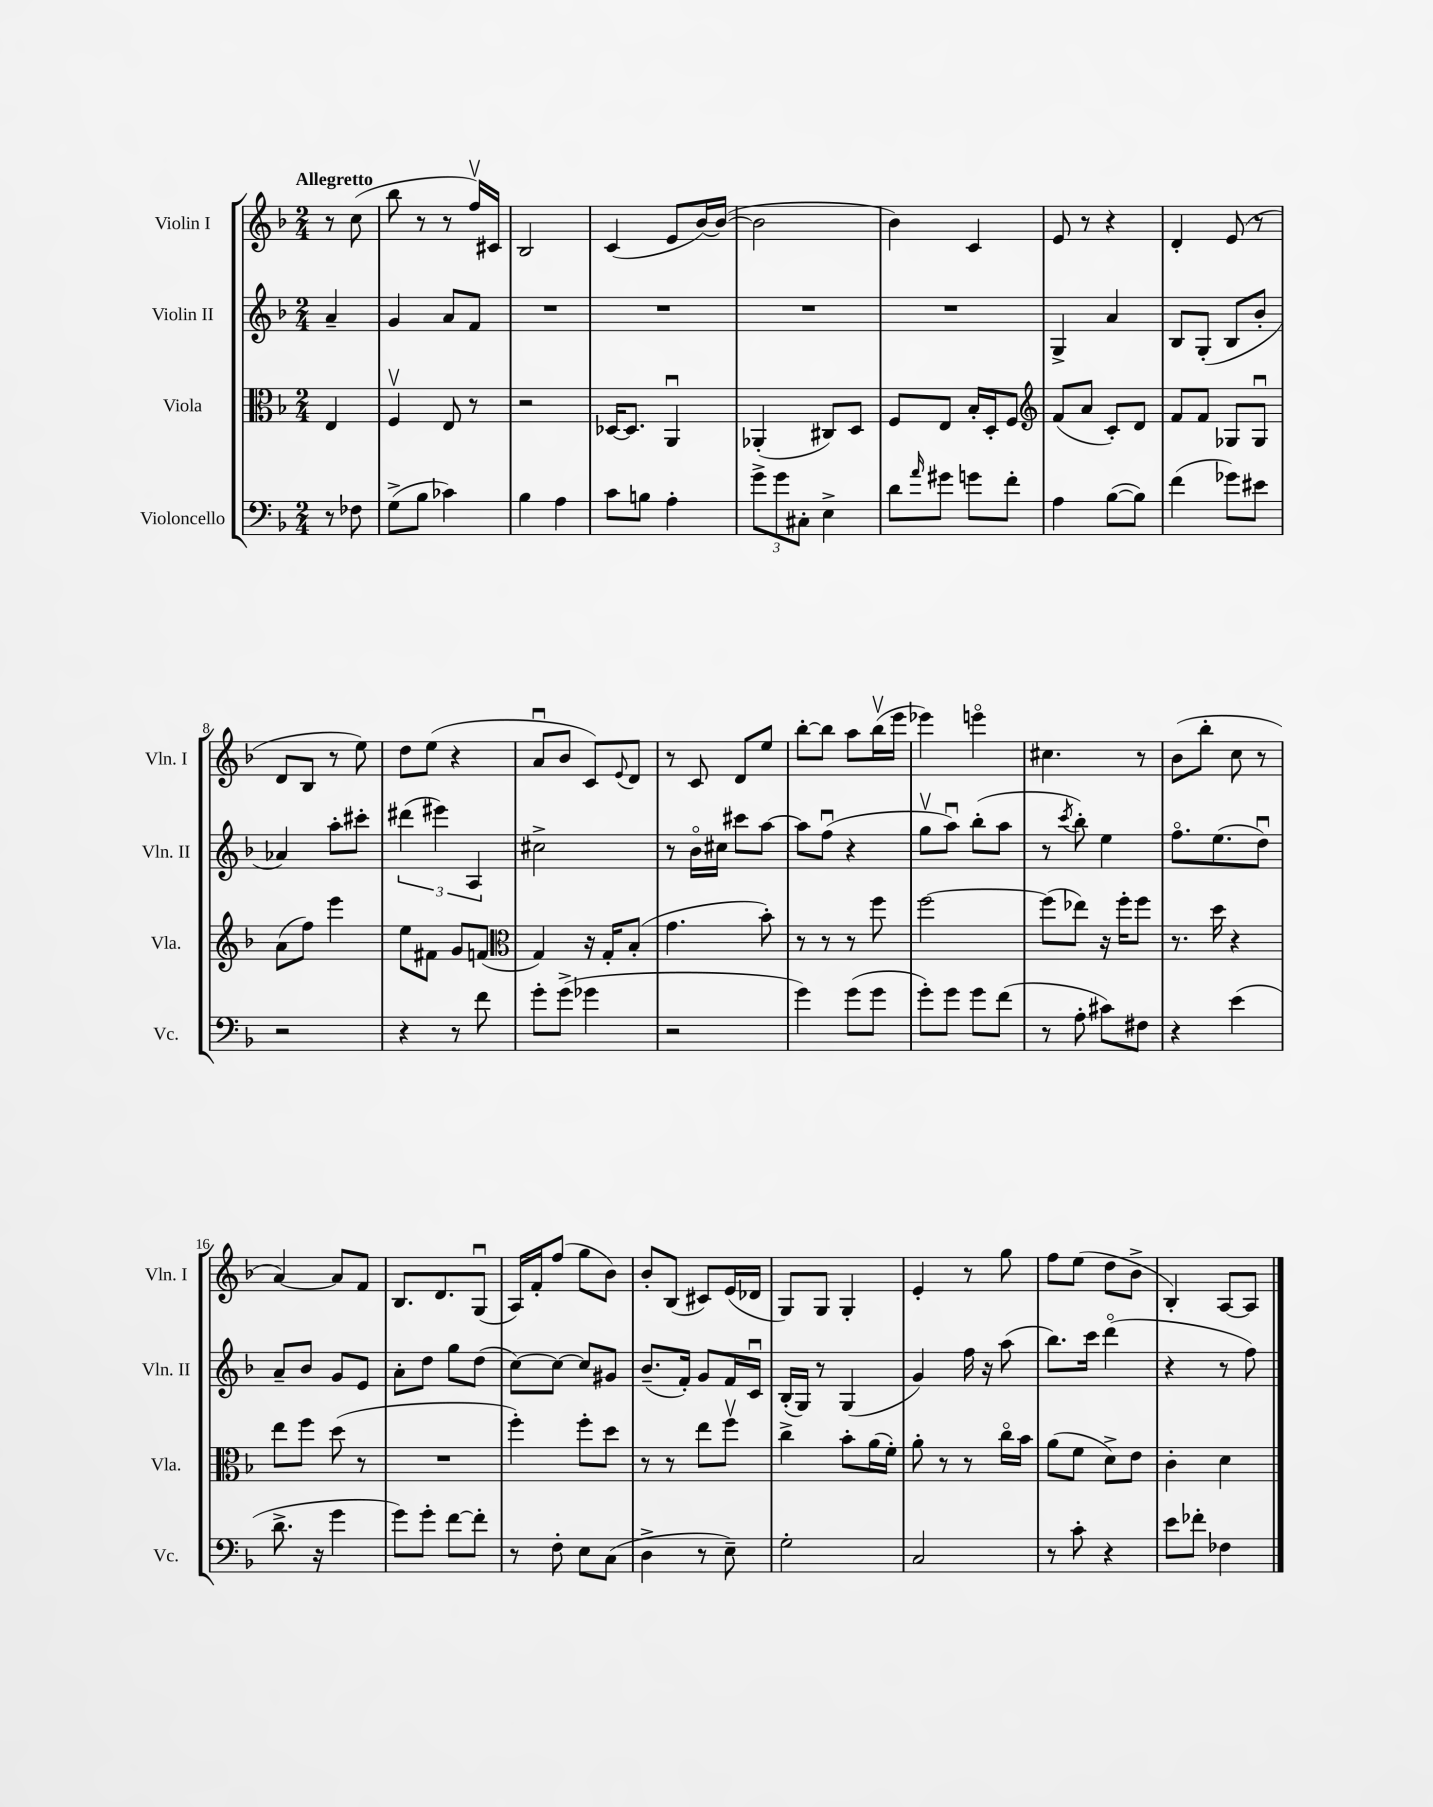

**kern	**kern	**kern	**kern
*staff4	*staff3	*staff2	*staff1
*clefF4	*clefC3	*clefG2	*clefG2
*k[b-]	*k[b-]	*k[b-]	*k[b-]
*M2/4	*M2/4	*M2/4	*M2/4
8r	4E	4a~	8r
8F-	.	.	(8cc
=	=	=	=
(8G^	4Fv	4g	8bb-
8B-	.	.	8r
4c-)	8E	8a	8r
.	8r	8f	16ffv)
.	.	.	16c#
=	=	=	=
4B-	2r	2r	2B-
4A	.	.	.
=	=	=	=
8c	[16D-	2r	(4c
.	8.D-]	.	.
8B	.	.	.
4A'	4AAu	.	8e
.	.	.	[16b-)
.	.	.	(16b-_
=	=	=	=
12g^	(4AA-'	2r	2b-]
12g	.	.	.
12C#'	.	.	.
4E^	8C#)	.	.
.	8D	.	.
=	=	=	=
8d	8F	2r	4b-)
16qqa	.	.	.
8g#	8E	.	.
8g	16B-'	.	4c
.	16D'	.	.
8f'	8F	.	.
=	=	=	=
*	*clefG2	*	*
4A	(8f	4G^	8e
.	8a	.	8r
([8B-	8c')	4a	4r
8B-])	8d	.	.
=	=	=	=
(4f	8f	8B-	4d'
.	8f	(8G'	.
8g-)	8G-	8B-	(8e
8e#	8G-u	8b-'	8r
=	=	=	=
2r	(8a	4a-)	8d
.	8ff)	.	8B-
.	4eee	8aa'	8r
.	.	8ccc#'	8ee)
=	=	=	=
4r	8ee	(6ddd#	8dd
.	8f#	.	(8ee
.	.	6eee#)	.
8r	8g	.	4r
.	.	6A	.
8f	(8f	.	.
=	=	=	=
*	*clefC3	*	*
8g'	4G)	2cc#^	8au
(8g^	.	.	8b-
4g-	16r	.	8c)
.	16G'	.	.
.	.	.	8qqe
.	(8B-'	.	8d
=	=	=	=
2r	4.g	8r	8r
.	.	16b-o	8c
.	.	16cc#	.
.	.	8ccc#	8d
.	8b-')	[8aa	8ee
=	=	=	=
4g)	8r	8aa]	[8bb-'
.	8r	(8ffu	8bb-]
(8g	8r	4r	8aa
8g	8ff	.	(16bb-v
.	.	.	16eee
=	=	=	=
8g')	[2ff	8ggv	4eee-)
8g	.	8aau)	.
8g	.	(8bb-'	4eeeo
(8f	.	8aa	.
=	=	=	=
8r	(8ff]	8r	4.cc#
.	.	8qccc	.
8A'	8ee-)	8bb-')	.
8c#)	16r	4ee	.
.	16ff'	.	.
8F#	8ff	.	8r
=	=	=	=
4r	8.r	8.ffo	(8b-
.	.	.	8bb-'
.	16dd	(8.ee	.
(4e	4r	.	8cc
.	.	8ddu)	8r
=	=	=	=
8.d^	8ee	8a~	[4a)
.	8ff	8b-	.
16r	.	.	.
4g	(8dd	8g	8a]
.	8r	8e	8f
=	=	=	=
8g)	2r	8a'	8.B-
8g'	.	8dd	.
.	.	.	8.d
[8f	.	8gg	.
8f']	.	(8dd	(8Gu
=	=	=	=
8r	4ff')	[8cc)	16A)
.	.	.	16f'
8F'	.	8cc_	(8ff
8E	8ff'	8cc]	8gg
(8C	8dd	8g#	8b-)
=	=	=	=
4D^	8r	(8.b-~	8b-'
.	8r	.	(8B-
.	.	16f')	.
8r	8ee	8g	8c#)
8E~)	8ffv	16f	(16e
.	.	16cu	16d-
=	=	=	=
2G'	4cc^	(16B-'	8G)
.	.	16G)	.
.	.	8r	8G
.	8b-'	(4G	4G'
.	(16a	.	.
.	16f')	.	.
=	=	=	=
2C	8a'	4g)	4e'
.	8r	.	.
.	8r	16ff	8r
.	.	16r	.
.	16cco	(8aa	8gg
.	16b-	.	.
=	=	=	=
8r	(8a	8.bb-)	8ff
8c'	8f	.	(8ee
.	.	16ccc	.
4r	8d^)	(4dddo	8dd
.	8e	.	8b-^
=	=	=	=
8e	4c'	4r	4B-')
8f-'	.	.	.
4F-	4d	8r	[8A
.	.	8ff)	8A]
==	==	==	==
*-	*-	*-	*-
